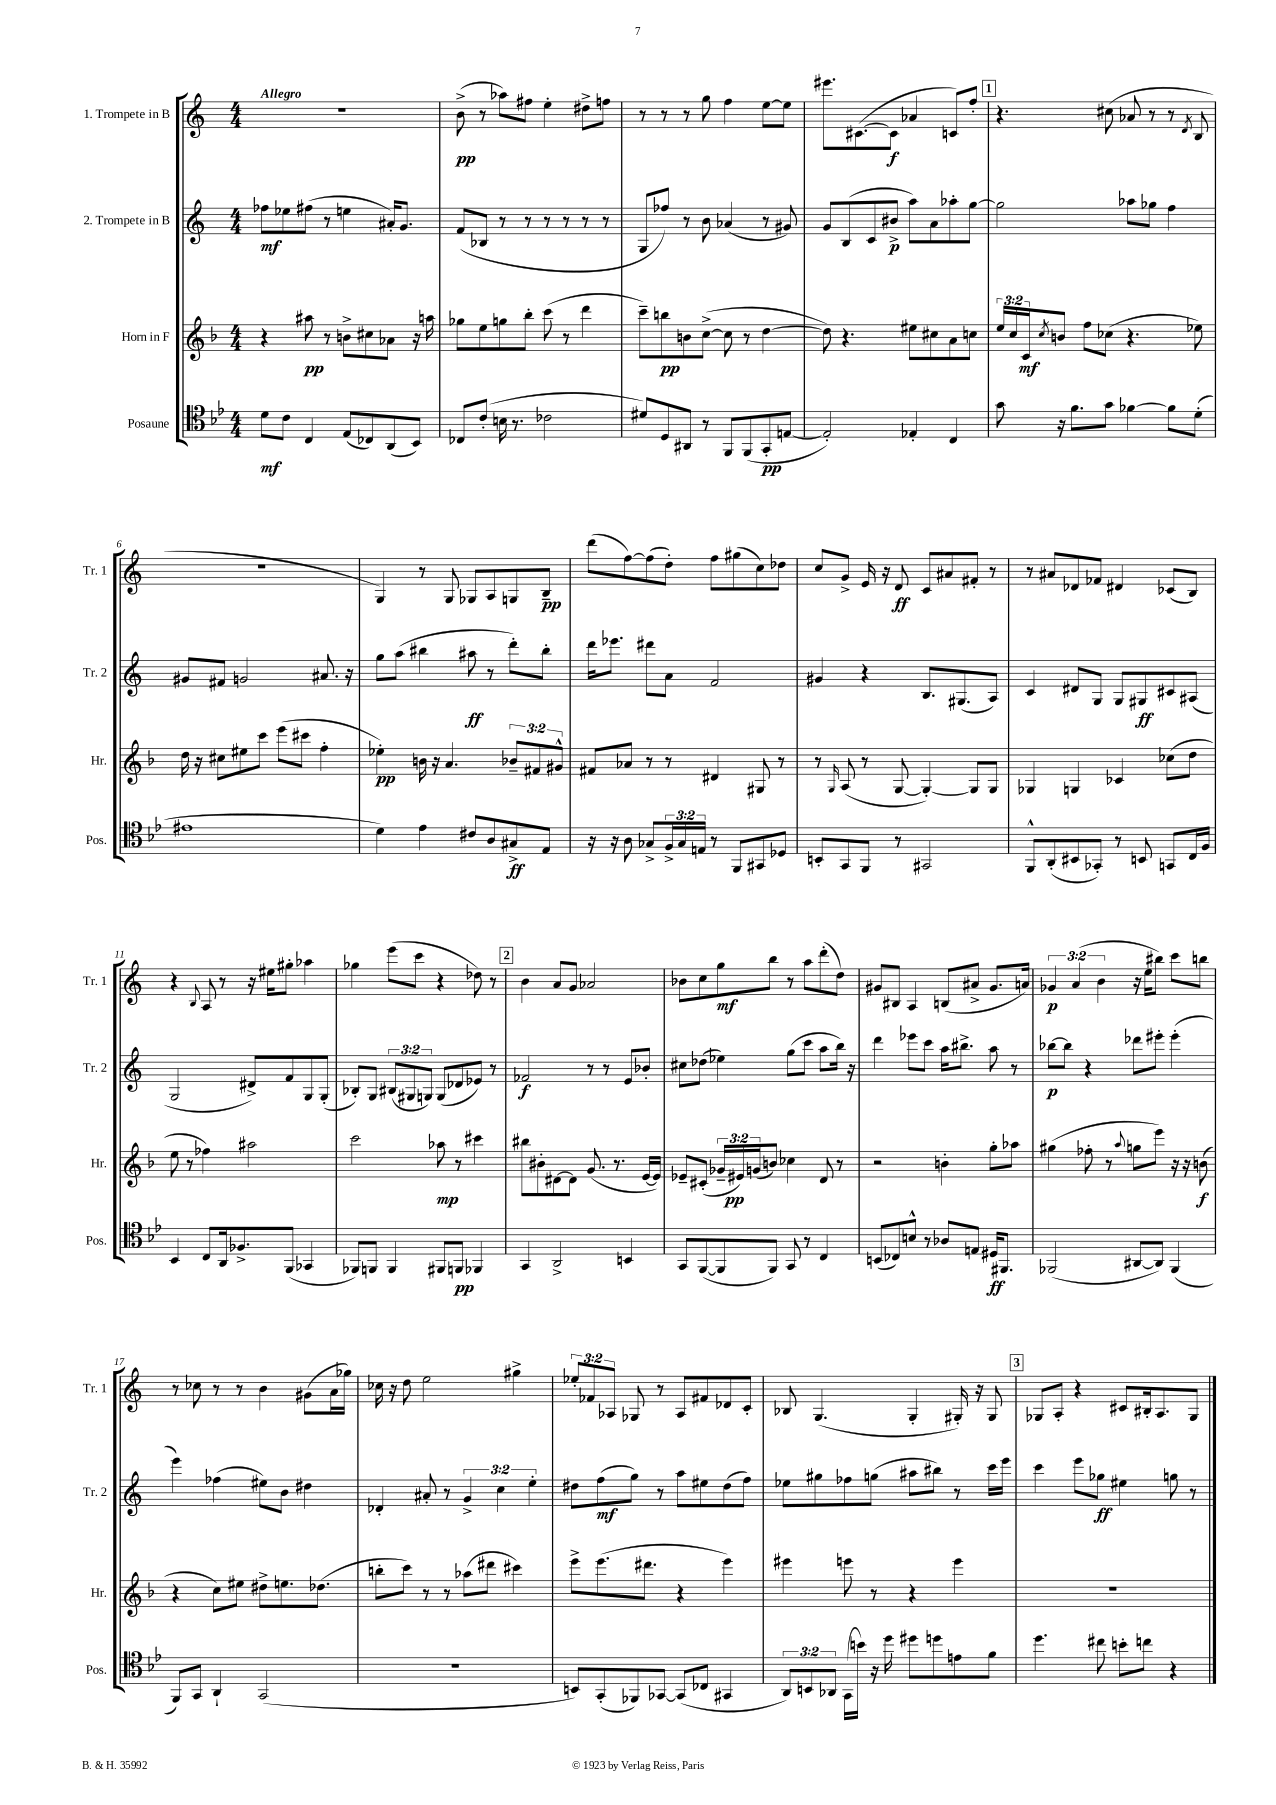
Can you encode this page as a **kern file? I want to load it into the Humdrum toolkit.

**kern	**dynam	**kern	**dynam	**kern	**dynam	**kern	**dynam
*part4	*part4	*part3	*part3	*part2	*part2	*part1	*part1
*staff4	*staff4	*staff3	*staff3	*staff2	*staff2	*staff1	*staff1
*I"Posaune	*	*I"Horn in F	*	*I"2. Trompete in B	*	*I"1. Trompete in B	*
*I'Pos.	*	*I'Hr.	*	*I'Tr. 2	*	*I'Tr. 1	*
*clefC4	*	*clefG2	*	*clefG2	*	*clefG2	*
*k[b-e-]	*	*k[b-]	*	*k[]	*	*k[]	*
*M4/4	*	*M4/4	*	*M4/4	*	*M4/4	*
=1	=1	=1	=1	=1	=1	=1	=1
!	!	!	!	!	!	!LO:TX:a:B:t=Allegro	!
8d\L	mf	4r	.	8ff-X\L	mf	1r	.
8c\J	.	.	.	8ee-X\	.	.	.
4C/	.	8aa#X\	pp	(8ff#X\J	.	.	.
.	.	8r	.	8r	.	.	.
(8E-/L	.	8bn^\L	.	4een\	.	.	.
8C-X/)	.	8cc#X\	.	.	.	.	.
(8AA/	.	8a-X\J	.	16a#X'/KL)	.	.	.
.	.	.	.	8.g/J	.	.	.
8BB-/J)	.	16r	.	.	.	.	.
.	.	16aan\	.	.	.	.	.
=2	=2	=2	=2	=2	=2	=2	=2
8C-X/L	.	8gg-X\L	.	(8f/L	.	(8b^\	pp
(8c'/J	.	8ee\	.	8B-X/J	.	8r	.
16Bn\	.	8ggn\	.	8r	.	8aa-X\L)	.
8.r	.	.	.	.	.	.	.
.	.	8bb-'\J	.	8r	.	8ff#X\J	.
2c-X\	.	(8ccc\	.	8r	.	4ee'\	.
.	.	8r	.	8r	.	.	.
.	.	4ddd\	.	8r	.	8dd#X^\L	.
.	.	.	.	8r	.	8ffn\J	.
=3	=3	=3	=3	=3	=3	=3	=3
8d#X/L)	.	8ccc~\L)	.	8G/L	.	8r	.
8D/	.	8bbn\	pp	8ff-X/J)	.	8r	.
8AA#X/J	.	8bn\	.	8r	.	8r	.
8r	.	([8cc^\J	.	8b\	.	8gg\	.
8FF/L	.	8cc\]	.	(4a-X/	.	4ff\	.
(8FF/	.	8r	.	.	.	.	.
8GG'/	pp	[4dd\	.	8r	.	[8ee\L	.
[8En/J	.	.	.	8g#X/)	.	8ee\J]	.
=4	=4	=4	=4	=4	=4	=4	=4
2E'/])	.	8dd\])	.	8g/L	.	8.eee#X\L	.
.	.	4.r	.	(8B/	.	.	.
.	.	.	.	.	.	([8.c#X\	.
.	.	.	.	8c/	.	.	.
.	.	.	.	8b#X^/J	p	8c#\J]	f
4E-X'/	.	8ee#X\L	.	8aa\L)	.	4a-X/	.
.	.	8cc#X\	.	8a\	.	.	.
4C/	.	8a\	.	8aa-X'\	.	8cn/L)	.
.	.	8ccn\J	.	[8gg\J	.	8ff'/J	.
!!LO:REH:place=s1:t=1
=5	=5	=5	=5	=5	=5	=5	=5
8g\	.	24ee/LL	.	2gg\]	.	4.r	.
.	.	24cc/	.	.	.	.	.
.	.	24c/J	mf	.	.	.	.
.	.	8qcc/	.	.	.	.	.
16r	.	8bn/J	.	.	.	.	.
8.f\L	.	.	.	.	.	.	.
.	.	8ff\L	.	.	.	.	.
8g\J	.	(8cc-X\J	.	.	.	(8cc#X\	.
[4f-X\	.	4.r	.	8aa-X\L	.	8a-X/	.
.	.	.	.	8gg-X\J	.	8r	.
8f-\L]	.	.	.	4ff\	.	8r	.
.	.	.	.	.	.	8qd/	.
(8d'\J	.	8ee-X\)	.	.	.	8B/	.
!!LO:LB:g=z
=6	=6	=6	=6	=6	=6	=6	=6
1e#X	.	16dd\	.	8g#X/L	.	1r	.
.	.	16r	.	.	.	.	.
.	.	8cc#X\L	.	8f#X/J	.	.	.
.	.	8ee#X\	.	2gn/	.	.	.
.	.	8ccc\J	.	.	.	.	.
.	.	(8eee\L	.	.	.	.	.
.	.	8ccc#X\J	.	.	.	.	.
.	.	4ff'\	.	8.a#X/	.	.	.
.	.	.	.	16r	.	.	.
=7	=7	=7	=7	=7	=7	=7	=7
4d\)	.	4ee-X'\)	pp	8gg\L	.	4G/)	.
.	.	.	.	(8aa\J	.	.	.
4e-\	.	16bn\	.	4bb#X\	.	8r	.
.	.	16r	.	.	.	.	.
.	.	4.a/	.	.	.	8G/	.
8c#X/L	.	.	.	8aa#X\	ff	8G-X/L	.
8A/	.	.	.	8r	.	8A/	.
8G#X^/	ff	12b-X~/L	.	8ddd'\L)	.	8Gn/	.
.	.	12f#X/	.	.	.	.	.
8E-/J	.	.	.	8bb#'\J	.	8B~/J	pp
.	.	12g#X^^/J	.	.	.	.	.
=8	=8	=8	=8	=8	=8	=8	=8
16r	.	8f#X/L	.	16ddd\KL	.	(8ddd\L	.
16r	.	.	.	8.eee-X\J	.	.	.
8A\	.	8a-X/J	.	.	.	[8ff\)	.
8G-X^/L	.	8r	.	8ddd#X\L	.	(8ff\]	.
24F^/L	.	8r	.	8a\J	.	8dd'\J)	.
24G-/	.	.	.	.	.	.	.
24En/JJ	.	.	.	.	.	.	.
8r	.	4d#X/	.	2f/	.	8ff\L	.
8FF/L	.	.	.	.	.	(8gg#X\	.
8GG#X/	.	8G#X/	.	.	.	8cc\)	.
8D-X/J	.	8r	.	.	.	8dd-X\J	.
=9	=9	=9	=9	=9	=9	=9	=9
8BBn'/L	.	8r	.	4g#X/	.	8cc/L	.
.	.	16qqG/	.	.	.	.	.
8GG/	.	(8A/	.	.	.	8g^/J	.
8FF/J	.	8r	.	4r	.	16e/	.
.	.	.	.	.	.	16r	.
8r	.	[8G/	.	.	.	8d/	ff
2GG#X/	.	4G'/_)	.	8.B/L	.	8c/L	.
.	.	.	.	.	.	8a#X/	.
.	.	.	.	(8.G#X/	.	.	.
.	.	8G/L]	.	.	.	8f#X'/J	.
.	.	8G/J	.	8A/J)	.	8r	.
=10	=10	=10	=10	=10	=10	=10	=10
8FF^^/L	.	4G-X/	.	4c/	.	8r	.
(8AA'/	.	.	.	.	.	8a#X/L	.
8BB#X/	.	4Gn/	.	8d#X/L	.	8d-X/	.
8GG-X'/J)	.	.	.	8G/J	.	8f-X/J	.
8r	.	4c-X/	.	8G/L	.	4d#X/	.
8BBn/	.	.	.	8G#X/	ff	.	.
8GGn/L	.	(8cc-X\L	.	8c#X/	.	(8c-X/L	.
16C/L	.	8dd\J	.	(8A#X/J	.	8B/J)	.
16F/JJ	.	.	.	.	.	.	.
!!LO:LB:g=z
=11	=11	=11	=11	=11	=11	=11	=11
4BB-/	.	8ee\	.	2G/	.	4r	.
.	.	8r	.	.	.	.	.
.	.	.	.	.	.	8qqB/	.
8C/L	.	4ff-X\)	.	.	.	8A/	.
16AA/k	.	.	.	.	.	8r	.
8.F-X^/	.	.	.	.	.	.	.
.	.	2aa#X\	.	8d#X^/L)	.	16r	.
.	.	.	.	.	.	16ee#X\KL	.
(8FF/J	.	.	.	8f/	.	8gg#X'\J	.
4GG-X/	.	.	.	8G/	.	4aa-X\	.
.	.	.	.	(8G'/J	.	.	.
=12	=12	=12	=12	=12	=12	=12	=12
8FF-X/L)	.	2ccc\	.	8B-X'/L)	.	4gg-X\	.
8FFn/J	.	.	.	8G/J	.	.	.
4FF/	.	.	.	(12B#X/L	.	(8eee\L	.
.	.	.	.	12G#X/	.	.	.
.	.	.	.	.	.	8ccc\J	.
.	.	.	.	12Gn/J)	.	.	.
8FF#X/L	.	8aa-X\	mp	(8G/L	.	4r	.
8FFn/J	pp	8r	.	8d-X/	.	.	.
4FF-X/	.	4ccc#X\	.	8e-X/J)	.	8dd-X\)	.
.	.	.	.	8r	.	8r	.
!!LO:REH:place=s1:t=2
=13	=13	=13	=13	=13	=13	=13	=13
4GG/	.	8bb#X\L	.	2f-X/	f	4b\	.
.	.	8b#X'\	.	.	.	.	.
2AA^/	.	[8d#X\	.	.	.	8a/L	.
.	.	8d#\J]	.	.	.	8g/J	.
.	.	(8.g/	.	8r	.	2a-X/	.
.	.	.	.	8r	.	.	.
.	.	8.r	.	.	.	.	.
4BBn/	.	.	.	8e/L	.	.	.
.	.	[16e/LL	.	8b-X'/J	.	.	.
.	.	16e/JJ])	.	.	.	.	.
=14	=14	=14	=14	=14	=14	=14	=14
8GG/L	.	8e-X~/L	.	8cc#X\L	.	8b-X\L	.
([8FF/	.	(8c#X'/J	.	(8dd-X\J	.	8cc\	.
8FF/]	.	24g-X~/LL	.	4ee-X\)	.	8gg\	mf
.	.	24e#X/)	pp	.	.	.	.
.	.	(24gn/J	.	.	.	.	.
8FF/J)	.	8bn/J)	.	.	.	8bb\J	.
8GG/	.	4cc-X\	.	(8gg\L	.	8r	.
8r	.	.	.	8ccc\J	.	8aa\L	.
4C/	.	8d/	.	8aa\L	.	(8ddd'\	.
.	.	8r	.	16bb\Jk)	.	8dd\J)	.
.	.	.	.	16r	.	.	.
=15	=15	=15	=15	=15	=15	=15	=15
(8BBn/L	.	2r	.	4ddd\	.	8g#X/L	.
8C-X/)	.	.	.	.	.	8B#X/J	.
8Bn^^/J	.	.	.	8eee-X\L	.	4A/	.
8r	.	.	.	8ccc\J	.	.	.
8A-X/L	.	4bn'\	.	16aa\KL	.	(8Bn/L	.
.	.	.	.	8.bb#X^\J	.	.	.
8En/J	.	.	.	.	.	8a#X^/J	.
16D#X/KL	ff	8gg'\L	.	8aa\	.	8.g#/L	.
8.FF#X/J	.	.	.	.	.	.	.
.	.	8aa-X\J	.	8r	.	.	.
.	.	.	.	.	.	16an/Jk)	.
=16	=16	=16	=16	=16	=16	=16	=16
(2FF-X/	.	(4gg#X\	.	[8bb-X\L	p	6g-X/	p
.	.	.	.	8bb-\J]	.	.	.
.	.	.	.	.	.	(6a/	.
.	.	8ff-X'\	.	4r	.	.	.
.	.	.	.	.	.	6b\	.
.	.	8r	.	.	.	.	.
.	.	8qqaa/	.	.	.	.	.
[8AA#X/L	.	8ggn\L	.	8ddd-X\L	.	16r	.
.	.	.	.	.	.	16ee\KL	.
8AA#/J])	.	8eee\J)	.	8eee#X'\J	.	8bb#X\J)	.
(4FF-/	.	16r	.	(4eee#'\	.	8ccc\L	.
.	.	16r	.	.	.	.	.
.	.	(8bn\	f	.	.	8bbn\J	.
!!LO:LB:g=z
=17	=17	=17	=17	=17	=17	=17	=17
8FF/L)	.	4r	.	4eee\)	.	8r	.
8GG/J	.	.	.	.	.	8cc-X\	.
4AA`/	.	8cc\L)	.	(4ff-X\	.	8r	.
.	.	8ee#X\J	.	.	.	8r	.
(2GG/	.	8dd#X^\L	.	8ee#X\L)	.	4b\	.
.	.	8.een\	.	8b\J	.	.	.
.	.	.	.	4dd#X\	.	(8g#X\L	.
.	.	(8.dd-X\J	.	.	.	.	.
.	.	.	.	.	.	16a\L	.
.	.	.	.	.	.	16gg-X\JJ)	.
=18	=18	=18	=18	=18	=18	=18	=18
1r	.	8bbn'\L	.	4d-X'/	.	16cc-X\	.
.	.	.	.	.	.	16r	.
.	.	8ccc\J)	.	.	.	8dd\	.
.	.	8r	.	8a#X'/	.	2ee\	.
.	.	8r	.	8r	.	.	.
.	.	(8aa-X\L	.	6g^/	.	.	.
.	.	8ddd#X\J	.	.	.	.	.
.	.	.	.	6cc\	.	.	.
.	.	4ccc#X\)	.	.	.	4gg#X^\	.
.	.	.	.	6ee'\	.	.	.
=19	=19	=19	=19	=19	=19	=19	=19
8BBn/L)	.	8eee^\L	.	8dd#X\L	.	12ee-X'/L	.
.	.	.	.	.	.	12f-X/	.
(8GG'/	.	(8.eee\	.	(8ff\	mf	.	.
.	.	.	.	.	.	12A-X/J	.
8FF-X/)	.	.	.	8gg\J)	.	8G-X/	.
.	.	8.ddd#X\J	.	.	.	.	.
[8GG-X/J	.	.	.	8r	.	8r	.
(8GG-/L]	.	4r	.	8aa\L	.	8A-/L	.
8C-X/J	.	.	.	8ee#X\	.	8f#X/	.
4GG#X/	.	4eee\)	.	(8dd#\	.	8d-X/	.
.	.	.	.	8ff\J)	.	8c'/J	.
=20	=20	=20	=20	=20	=20	=20	=20
12AA/L)	.	4eee#X\	.	8ee-X\L	.	8B-X/	.
12BBn/	.	.	.	.	.	.	.
.	.	.	.	8gg#X\	.	(4.G/	.
12AA-X/J	.	.	.	.	.	.	.
(16GG\LL	.	8eeen\	.	8ff-X\	.	.	.
16bn\JJ)	.	.	.	.	.	.	.
16r	.	8r	.	(8ggn\J	.	.	.
16dd\	.	.	.	.	.	.	.
8dd#X\L	.	4r	.	8aa#X\L	.	4G'/	.
8ddn\	.	.	.	8bb#X\J)	.	.	.
8en\	.	4eee\	.	8r	.	16G#X'/)	.
.	.	.	.	.	.	16r	.
8f\J	.	.	.	16ccc\LL	.	8G#/	.
.	.	.	.	16eee\JJ	.	.	.
!!LO:REH:place=s1:t=3
=21	=21	=21	=21	=21	=21	=21	=21
4.dd\	.	1r	.	4ccc\	.	8G-X/L	.
.	.	.	.	.	.	8A'/J	.
.	.	.	.	8eee\L	.	4r	.
8cc#X\	.	.	.	8gg-X\J	ff	.	.
8bn'\L	.	.	.	4ee#X\	.	8c#X/L	.
8ccn\J	.	.	.	.	.	16B#X'/k	.
.	.	.	.	.	.	8.A/	.
4r	.	.	.	8ggn\	.	.	.
.	.	.	.	8r	.	8G-/J	.
==	==	==	==	==	==	==	==
*-	*-	*-	*-	*-	*-	*-	*-
